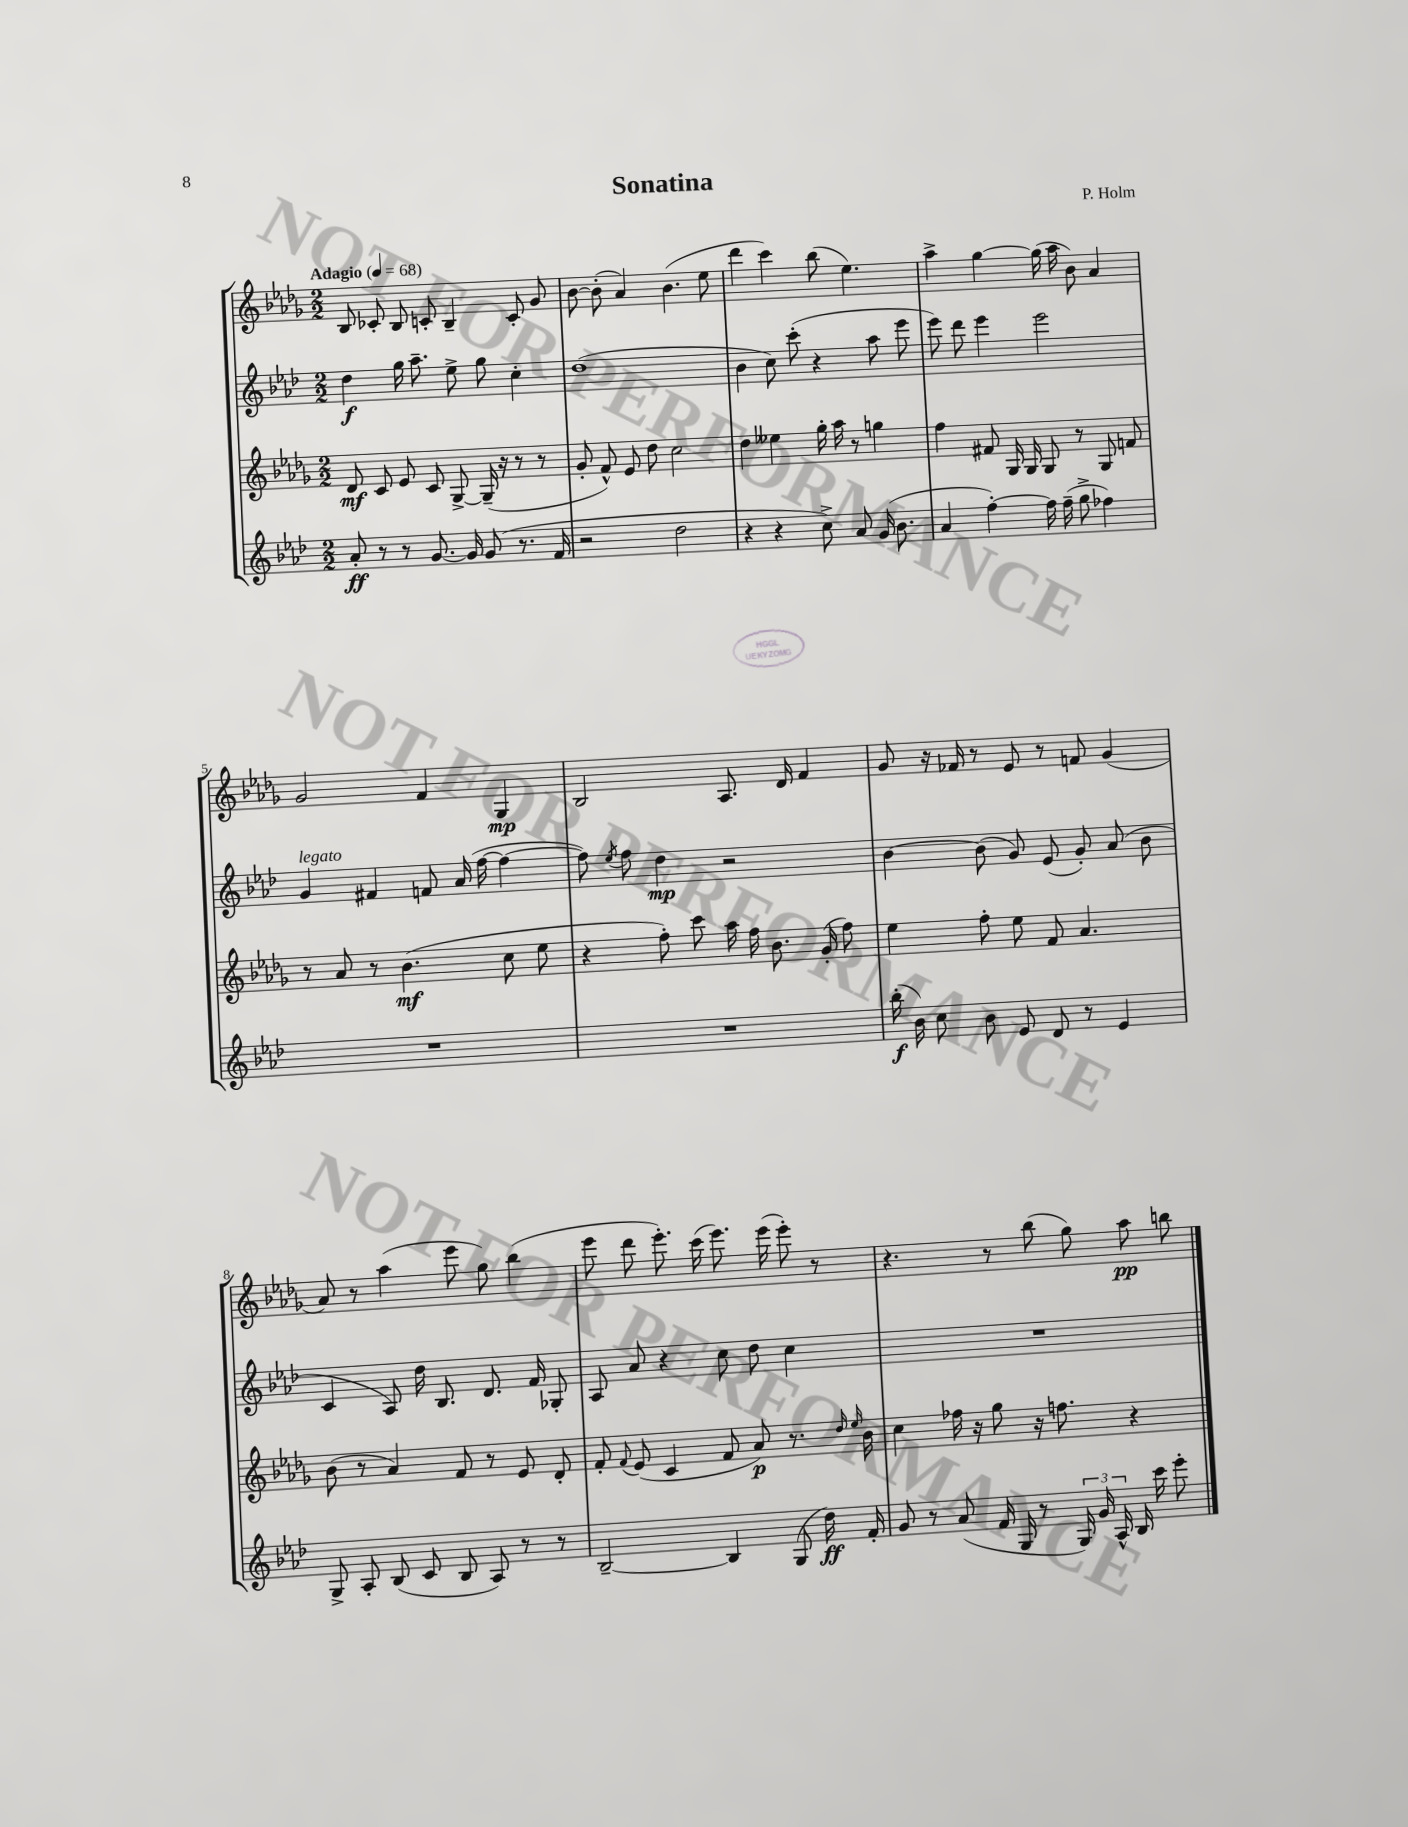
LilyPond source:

\header { title = "Sonatina" composer = "P. Holm" }
<<
\new StaffGroup <<
\new Staff = "s0" {
    \clef treble \key des \major \numericTimeSignature \time 2/2 \tempo "Adagio" 4 = 68
    \autoBeamOff bes8 ces'8-. bes8 c'8-. bes4-- c'8-. ges'8 |
    bes'8~ bes'8-.( aes'4) bes'4.( ees''8 |
    des'''4 c'''4) bes''8( ees''4.) |
    aes''4-> ges''4~ ges''16( aes''16 bes'8) aes'4 |
    ges'2 f'4 ges4\mp |
    bes2 aes8. des'16 f'4 |
    ges'8 r16 fes'16 r8 ees'8 r8 f'8 ges'4( |
    aes'8) r8 aes''4( ees'''8 ges''8) bes''4( |
    ees'''8 des'''8 ees'''8.-.) c'''16( ees'''8.) ees'''16( ees'''8-.) r8 |
    r4. r8 bes''8( ges''8) aes''8\pp b''8 \bar "|." |
}
\new Staff = "s1" {
    \clef treble \key aes \major \numericTimeSignature \time 2/2
    \autoBeamOff des''4\f g''16 aes''8.-- ees''8-> g''8 c''4-. |
    des''1( |
    bes'4 c''8) c'''8-.( r4 aes''8 ees'''8 |
    ees'''8) des'''8 ees'''4 ees'''2 |
    g'4^\markup { \italic "legato" } fis'4 f'8 aes'16( f''16~ f''4~ |
    f''8) \acciaccatura { ees''8 } f''8 des''4\mp r2 |
    bes'4~ bes'8( g'8) ees'8( g'8-.) aes'8( bes'8 |
    c'4 aes8) des''16 bes8. des'8. f'16 ges8-. |
    aes8 aes'8 r4 c''8 des''8 c''4 |
    R1 \bar "|." |
}
\new Staff = "s2" {
    \clef treble \key des \major \numericTimeSignature \time 2/2
    \autoBeamOff des'8\mf c'8 ees'8 c'8 ges8~-> ges16--( r16 r8 r8 |
    ges'8-. f'8-^) ees'8 des''8 c''2 |
    des''4 eeses''4 ges''16-. aes''16 r8 g''4 |
    f''4 fis'8 ges16 ges16 ges8 r8 ges8 f'8 |
    r8 aes'8 r8 bes'4.\mf( c''8 ees''8 |
    r4 f''8-.) c'''8 aes''16 f''16 bes'8. ges'16-.( f''8) |
    ees''4 f''8-. ees''8 f'8 aes'4. |
    bes'8( r8 aes'4) f'8 r8 ees'8 des'8-. |
    f'8-. \appoggiatura { f'8 } ees'8( c'4 f'8 aes'8\p) r8. \grace { des''16 ees''16 } bes'16 |
    c''4 fes''16 r16 ges''8 r16 f''8. r4 \bar "|." |
}
\new Staff = "s3" {
    \clef treble \key aes \major \numericTimeSignature \time 2/2
    \autoBeamOff aes'8-.\ff r8 r8 g'8.~ g'16 g'8( r8. f'16 |
    r2 des''2 |
    r4 r4 c''8->) aes'8 g'16( bes'8. |
    aes'4 f''4~-.) f''16 f''16--( g''8-> fes''4) |
    R1 |
    R1 |
    bes''16-.\f( bes'16) c''8 bes'8 ees'8 des'8 r8 ees'4 |
    g8-> aes8-. bes8( c'8 bes8 aes8) r8 r8 |
    bes2~-- bes4 g8( des''16\ff) f'16-. |
    g'8 r8 aes'8( f'16 g16 r8 \tuplet 3/2 { g16) g'16 aes16-^ } bes16 c'''16 ees'''8-. \bar "|." |
}
>>
>>
